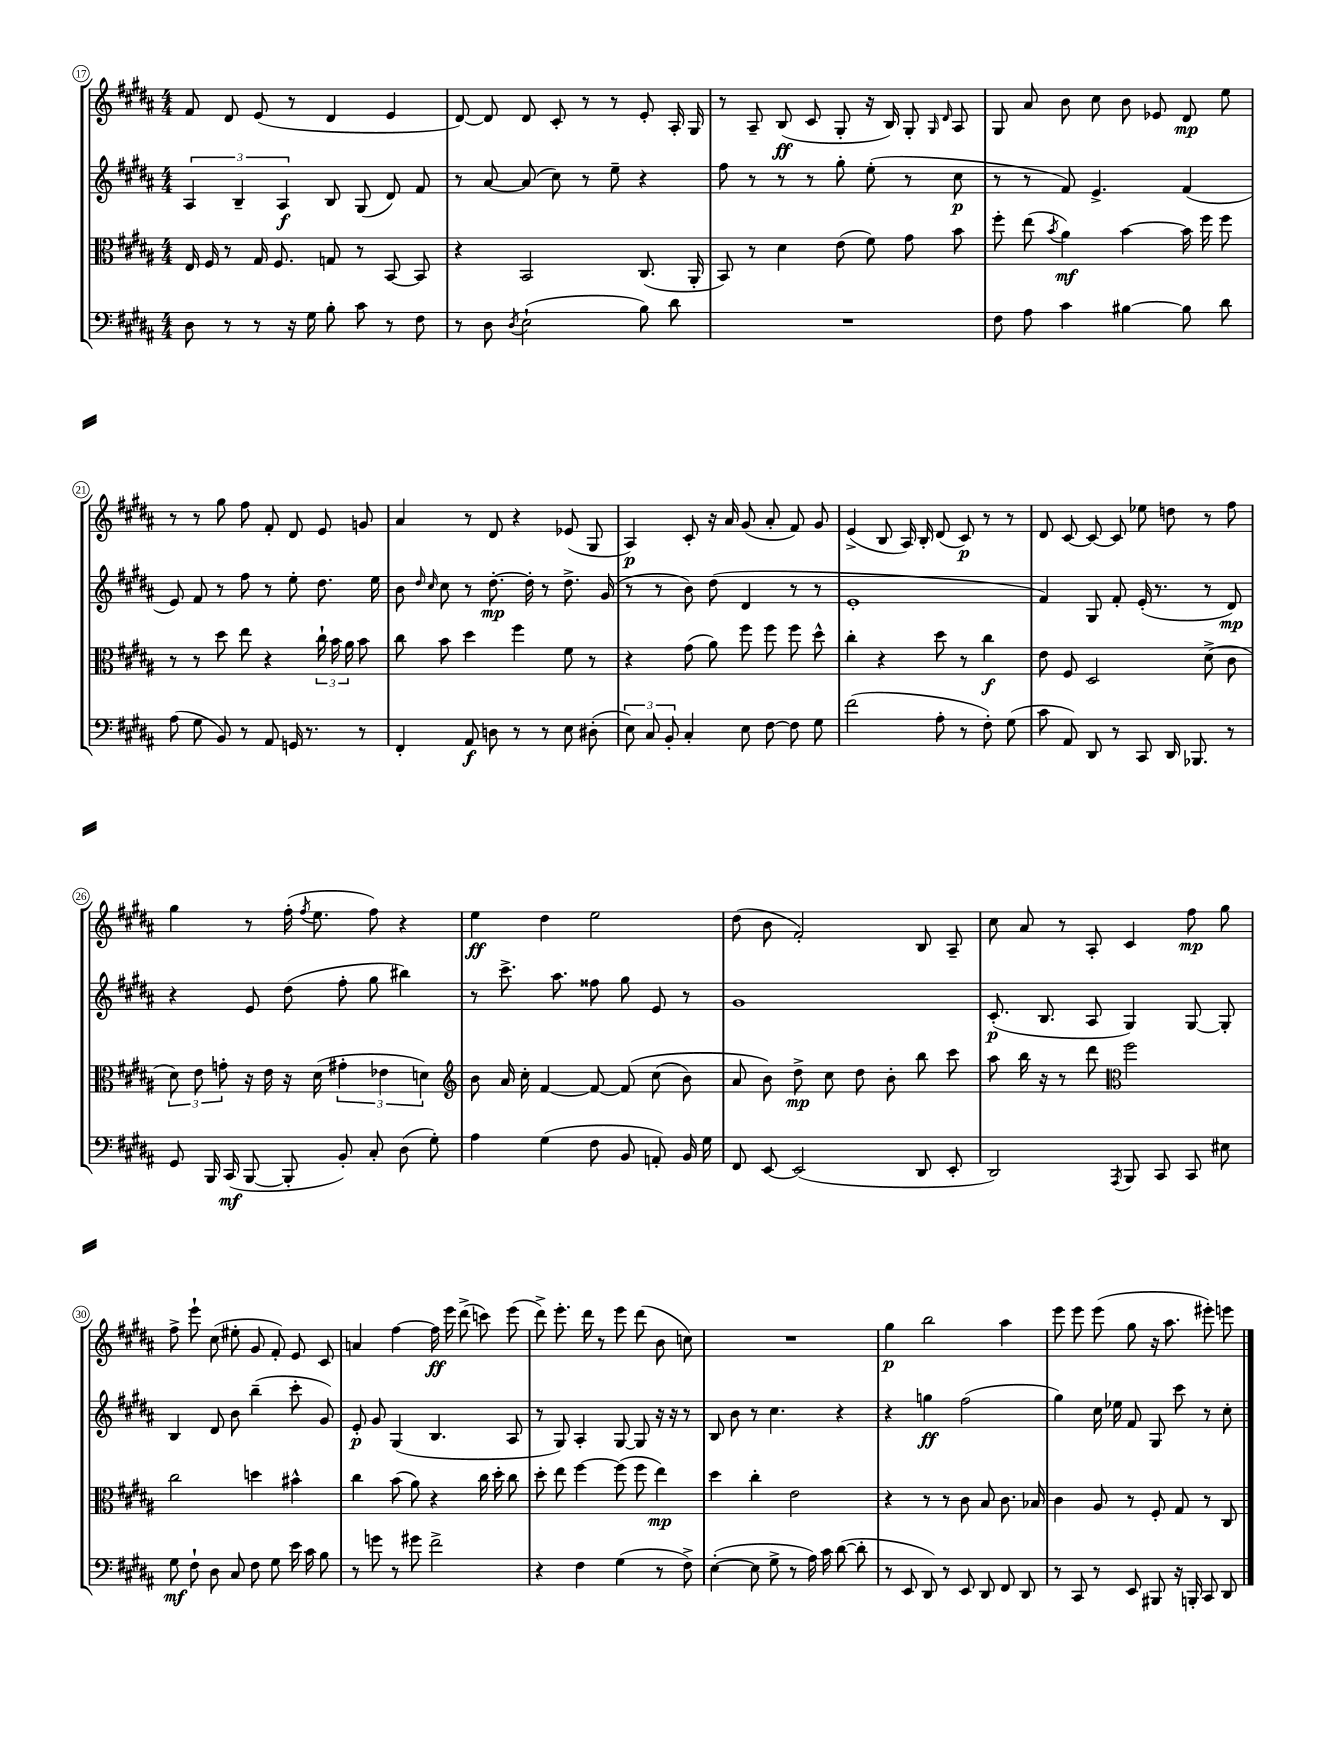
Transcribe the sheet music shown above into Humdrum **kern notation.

**kern	**kern	**kern	**kern
*staff4	*staff3	*staff2	*staff1
*clefF4	*clefC3	*clefG2	*clefG2
*k[f#c#g#d#a#]	*k[f#c#g#d#a#]	*k[f#c#g#d#a#]	*k[f#c#g#d#a#]
*M4/4	*M4/4	*M4/4	*M4/4
8D#	16E	6A#	8f#
.	16F#	.	.
8r	8r	.	8d#
.	.	6B~	.
8r	16G#	.	(8e
.	8.F#	.	.
.	.	6A#	.
16r	.	.	8r
16G#	.	.	.
8B'	8G	8B	4d#
8c#	8r	(8G#	.
8r	[8BB	8d#)	4e
8F#	8BB]	8f#	.
=	=	=	=
8r	4r	8r	[8d#)
8D#	.	[8a#	8d#]
8qD#	.	.	.
(2E`	2BB	(8a#]	8d#
.	.	8cc#)	8c#'
.	.	8r	8r
.	.	8ee~	8r
8B)	(8.C#	4r	8e'
8d#	.	.	16A#'
.	16AA#'	.	16G#
=	=	=	=
1r	8BB)	8ff#	8r
.	8r	8r	8A#~
.	4d#	8r	(8B
.	.	8r	8c#
.	(8e	8gg#'	8G#'
.	8f#)	(8ee'	16r
.	.	.	16B)
.	8g#	8r	8G#'
.	.	.	16qqG#
.	.	.	16qqd#
.	8b	8cc#	8A#
=	=	=	=
8F#	8ff#'	8r	8G#
8A#	(8ee	8r	8a#
.	8qb	.	.
4c#	4a#)	8f#)	8b
.	.	4.e^	8cc#
[4B#	[4b	.	8b
.	.	.	8e-
8B#]	16b]	(4f#	8d#
.	16ff#	.	.
8d#	8ff#	.	8ee
=	=	=	=
(8A#	8r	8e)	8r
8G#	8r	8f#	8r
8BB)	8dd#	8r	8gg#
8r	8ee	8ff#	8ff#
8AA#	4r	8r	8f#'
16GG	.	8ee'	8d#
8.r	.	.	.
.	24cc#`	8.dd#	8e
.	24b	.	.
.	24a#	.	.
8r	8b	.	8g
.	.	16ee	.
=	=	=	=
4FF#'	8cc#	8b	4a#
.	.	16qqdd#	.
.	.	16qqcc#	.
.	8b	8cc#	.
8AA#	4dd#	8r	8r
8D	.	[8.dd#'	8d#
8r	4ff#	.	4r
.	.	16dd#']	.
8r	.	8r	.
8E	8f#	8.dd#^	(8e-
(8D#'	8r	.	8G#
.	.	(16g#	.
=	=	=	=
12E)	4r	8r	4A#)
12C#	.	.	.
.	.	8r	.
12BB'	.	.	.
4C#'	(8g#	8b)	8c#'
.	8a#)	(8dd#	16r
.	.	.	16a#
8E	8ff#	4d#	(8g#
[8F#	8ff#	.	8a#'
8F#]	8ff#	8r	8f#)
8G#	8dd#^^	8r	8g#
=	=	=	=
(2f#	4cc#'	1e'	(4e^
.	4r	.	8B
.	.	.	16A#)
.	.	.	16B'
8A#'	8dd#	.	(8d#
8r	8r	.	8c#)
8F#')	4cc#	.	8r
(8G#	.	.	8r
=	=	=	=
8c#	8e	4f#)	8d#
8AA#)	8F#	.	[8c#
8DD#	2D#	8G#	8c#_
8r	.	8f#'	8c#]
8CC#	.	(16e'	8ee-
.	.	8.r	.
16DD#	.	.	8dd
8.BBB-	.	.	.
.	(8d#^	8r	8r
8r	8c#	8d#)	8ff#
=	=	=	=
8GG#	12d#)	4r	4gg#
.	12e	.	.
16BBB	.	.	.
.	12g'	.	.
(16CC#	.	.	.
[8BBB	16r	8e	8r
.	16e	.	.
8BBB']	16r	(8dd#	(16ff#'
.	.	.	8qff#
.	(16d#	.	8.ee
8BB')	6g#'	8ff#'	.
8C#'	.	8gg#	8ff#)
.	6e-	.	.
(8D#	.	4bb#)	4r
.	6d)	.	.
8G#')	.	.	.
=	=	=	=
*	*clefG2	*	*
4A#	8b	8r	4ee
.	16a#	8.ccc#^	.
.	16cc#'	.	.
(4G#	[4f#	.	4dd#
.	.	8.aa#	.
8F#	8f#_	8ff##	2ee
8BB	&(8f#]	8gg#	.
8AA')	(8cc#	8e	.
16BB	8b)	8r	.
16G#	.	.	.
=	=	=	=
8FF#	8a#	1g#	(8dd#
[8EE	8b&)	.	8b
(2EE]	8dd#^	.	2f#')
.	8cc#	.	.
.	8dd#	.	.
.	8b'	.	.
8DD#	8bb	.	8B
8EE'	8ccc#	.	8A#~
=	=	=	=
2DD#)	8aa#	(8.c#'	8cc#
.	16bb	.	8a#
.	16r	8.B	.
.	8r	.	8r
.	8ddd#	8A#	8A#'
*	*clefC3	*	*
8qAAA#	.	.	.
8BBB	2ff#	4G#)	4c#
8CC#	.	.	.
8CC#	.	[8G#	8ff#
8E#	.	8G#']	8gg#
=	=	=	=
8G#	2cc#	4B	8ff#^
8F#`	.	.	8eee`
8D#	.	8d#	(8cc#
8C#	.	8b	8ee#'
8F#	4dd	(4bb~	8g#
8G#	.	.	8f#')
16e	4b#^^	8ccc#'	8e
16c#	.	.	.
8B	.	8g#)	8c#
=	=	=	=
8r	4cc#	8e'	4a
8g	.	8g#	.
8r	(8b	(4G#	[4ff#
8g#	8a#)	.	.
2f#^	4r	4.B	16ff#]
.	.	.	16eee
.	.	.	(8ddd#^
.	16cc#	.	8ccc)
.	16dd#'	.	.
.	8cc#	8A#	(8eee
=	=	=	=
4r	8dd#'	8r	8ddd#^)
.	8ee	8G#)	8.eee'
4F#	[4ff#	4A#'	.
.	.	.	16ddd#
.	.	.	8r
(4G#	(8ff#]	[8G#	8eee
.	8ff#	8G#]	(8ddd#
8r	4ee)	16r	8b
.	.	16r	.
8F#^)	.	8r	8cc)
=	=	=	=
([4E'	4dd#	8B	1r
.	.	8b	.
8E]	4cc#'	8r	.
8G#^	.	4.cc#	.
8r	2e	.	.
16A#)	.	.	.
16c#	.	.	.
([8d#	.	4r	.
8d#']	.	.	.
=	=	=	=
8r	4r	4r	4gg#
8EE	.	.	.
8DD#)	8r	4gg	2bb
8r	8r	.	.
8EE	8c#	(2ff#	.
8DD#	8B	.	.
8FF#	8.c#	.	4aa#
8DD#	.	.	.
.	16B-	.	.
=	=	=	=
8r	4c#	4gg#)	8eee
8CC#	.	.	8eee
8r	8A#	16cc#	(8eee
.	.	16ee-	.
8EE	8r	8f#	8gg#
8BBB#	8F#'	8G#	16r
.	.	.	8.aa#
16r	8G#	8ccc#	.
16BBB'	.	.	.
8CC#	8r	8r	8eee#')
8DD#	8C#	8cc#'	8eee
==	==	==	==
*-	*-	*-	*-
